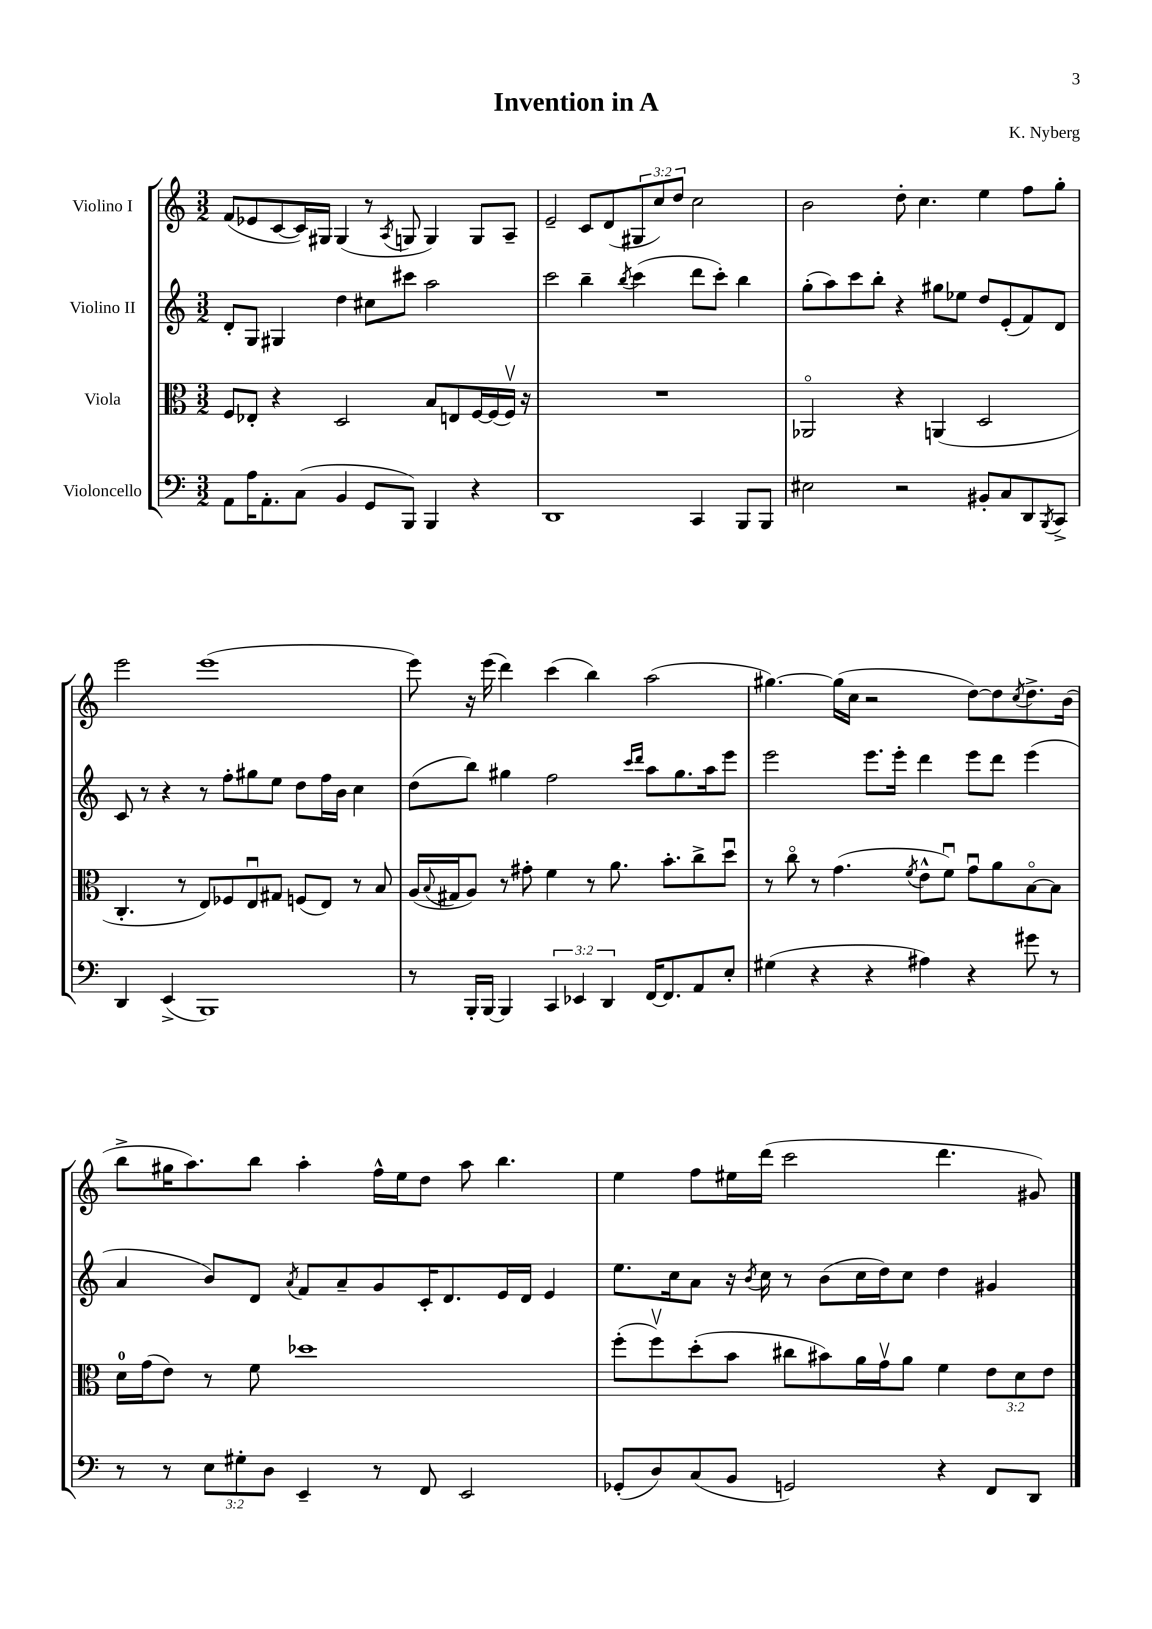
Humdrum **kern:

**kern	**kern	**kern	**kern
*staff4	*staff3	*staff2	*staff1
*clefF4	*clefC3	*clefG2	*clefG2
*k[]	*k[]	*k[]	*k[]
*M3/2	*M3/2	*M3/2	*M3/2
8AA	8F	8d'	(8f
16A	8E-'	8G	8e-
8.AA'	.	.	.
.	4r	4G#	[8c
(8C	.	.	16c])
.	.	.	16G#
4BB	2D	4dd	(4G#
8GG	.	8cc#	8r
.	.	.	8qA
8BBB)	.	8ccc#	8G
4BBB	8B	2aa	4G)
.	8E	.	.
4r	[16F	.	8G
.	(16F]	.	.
.	16Fv)	.	8A~
.	16r	.	.
=	=	=	=
1DD	1.r	2ccc	2e~
.	.	4bb~	8c
.	.	.	(8d
.	.	8qbb	.
.	.	(4ccc	12G#
.	.	.	12cc)
.	.	.	12dd
4CC	.	8ddd	2cc
.	.	8ccc')	.
8BBB	.	4bb	.
8BBB	.	.	.
=	=	=	=
2E#	2AA-o	(8gg'	2b
.	.	8aa)	.
.	.	8ccc	.
.	.	8bb'	.
2r	4r	4r	8dd'
.	.	.	4.cc
.	(4AA	8gg#	.
.	.	8ee-	.
8BB#'	2D	8dd	4ee
8C	.	(8e'	.
8DD	.	8f)	8ff
8qBBB	.	.	.
8CC^	.	8d	8gg'
=	=	=	=
4DD	4.C'	8c	2eee
.	.	8r	.
(4EE^	.	4r	.
.	8r	.	.
1BBB)	8E)	8r	(1eee
.	8F-	8ff'	.
.	8Eu	8gg#	.
.	8G#	8ee	.
.	(8F	8dd	.
.	8E)	16ff	.
.	.	16b	.
.	8r	4cc	.
.	8B	.	.
=	=	=	=
8r	(16A	(8dd	8eee)
.	8qqB	.	.
.	16G#	.	.
16BBB'	8A)	8bb)	16r
[16BBB	.	.	(16eee
4BBB]	8r	4gg#	4ddd)
.	8g#'	.	.
6CC	4f	2ff	(4ccc
6EE-	.	.	.
.	8r	.	4bb)
6DD	.	.	.
.	8.a	.	.
.	.	16qqccc	.
.	.	16qqddd	.
[16FF	.	8aa	(2aa
8.FF]	8.b'	.	.
.	.	8.gg#	.
8AA	8cc^	.	.
.	.	16aa	.
8E'	8ddu	8eee	.
=	=	=	=
(4G#	8r	2eee	[4.gg#)
.	8cco	.	.
4r	8r	.	.
.	(4.g	.	(16gg#]
.	.	.	16cc
4r	.	8.eee	2r
.	.	16eee'	.
.	8qf	.	.
4A#)	8e^^	4ddd	.
.	8fu)	.	.
4r	8gu	8eee	[8dd)
.	8a	8ddd	8dd]
.	.	.	8qcc
8g#	[8Bo	(4eee	8.dd^
8r	8B]	.	.
.	.	.	(16b
=	=	=	=
8r	16d	4a	8bb^
.	(16g	.	.
8r	8e)	.	16gg#
.	.	.	8.aa)
12E	8r	8b)	.
12G#'	.	.	.
.	8f	8d	8bb
12D	.	.	.
.	.	8qa	.
4EE~	1dd-	8f	4aa'
.	.	8a~	.
8r	.	8g	16ff^^
.	.	.	16ee
8FF	.	16c'	8dd
.	.	8.d	.
2EE	.	.	8aa
.	.	16e	4.bb
.	.	16d	.
.	.	4e	.
=	=	=	=
(8GG-'	(8ff'	8.ee	4ee
8D)	8ffv)	.	.
.	.	16cc	.
(8C	(8dd'	8a	8ff
8BB	8b	16r	16ee#
.	.	8qb	.
.	.	16cc	(16ddd
2GG)	8cc#	8r	2ccc
.	8b#)	(8b	.
.	16a	16cc	.
.	16gv	16dd)	.
.	8a	8cc	.
4r	4f	4dd	4.ddd
8FF	12e	4g#	.
.	12d	.	.
8DD	.	.	8g#)
.	12e	.	.
==	==	==	==
*-	*-	*-	*-
